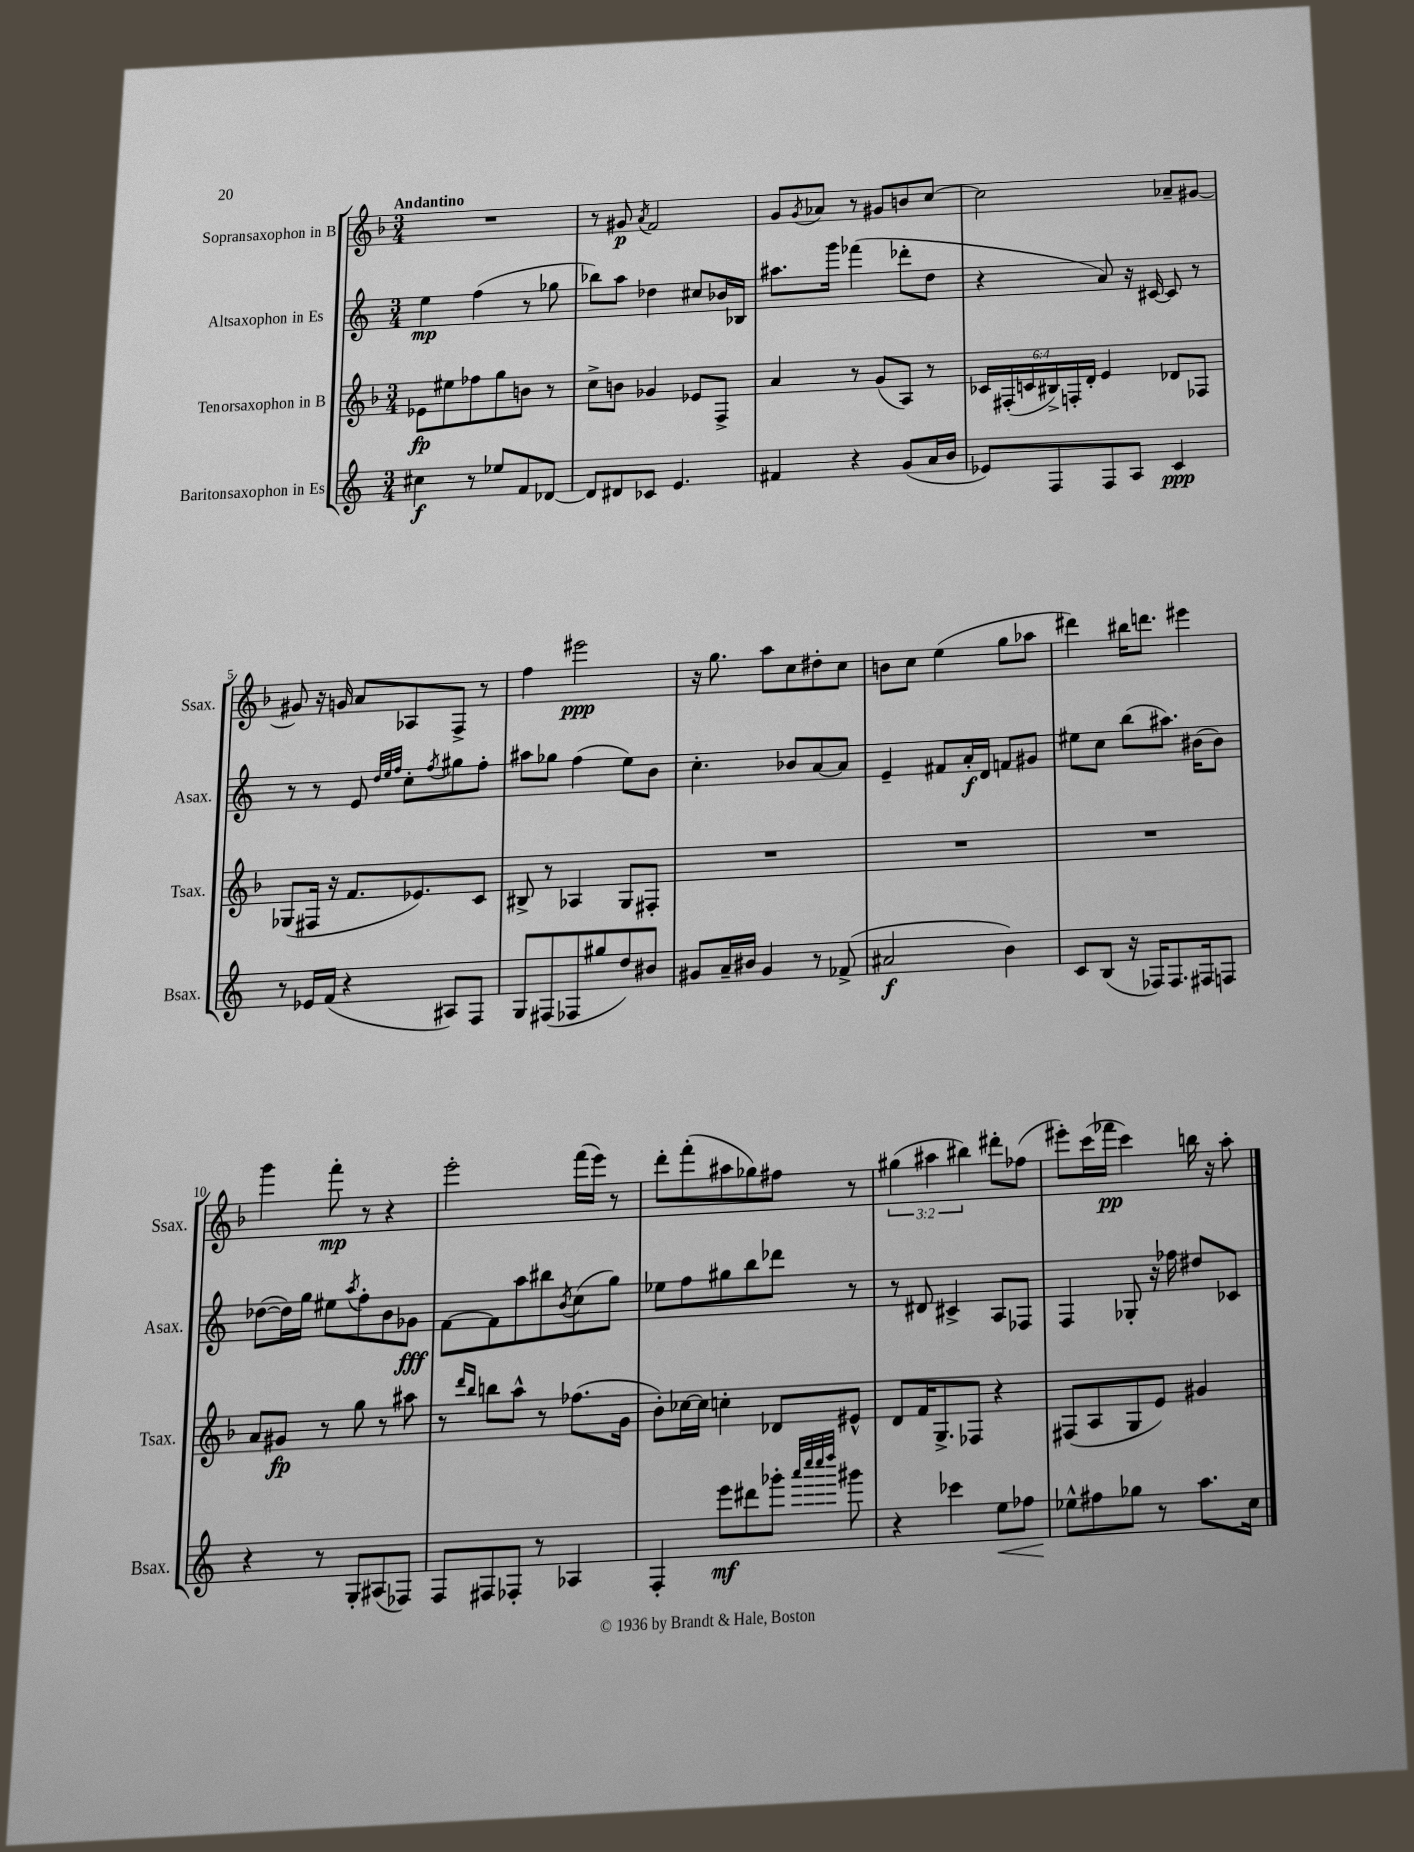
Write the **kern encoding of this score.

**kern	**kern	**kern	**kern
*staff4	*staff3	*staff2	*staff1
*clefG2	*clefG2	*clefG2	*clefG2
*k[]	*k[b-]	*k[]	*k[b-]
*M3/4	*M3/4	*M3/4	*M3/4
4cc#\	8e-\L	4ee\	2.r
.	8ee#\	.	.
8r	8ff-\	(4ff\	.
8ee-/L	8gg\	.	.
8f/	8b\J	8r	.
[8d-/J	8r	8gg-\	.
=	=	=	=
8d-/]L	8cc^\L	8bb-\L)	8r
8d#/	8b\J	8aa\J	8g#/
.	.	.	8qa/
8c-/J	4g-/	4dd-\	2f/
4.e/	.	.	.
.	8e-/L	8cc#/L	.
.	8F^/J	16b-/L	.
.	.	16B-/JJ	.
=	=	=	=
4f#/	4a/	8.aa#\L	8g/L
.	.	.	8qg/
.	.	.	8a-/J
.	.	16ggg\Jk	.
4r	8r	(4fff-\	8r
.	(8g/L	.	8g#/L
(8g/L	8A/J)	8ddd-'\L	8b/
16a/L	8r	8dd\J	[8cc/J
16b/JJ	.	.	.
=	=	=	=
8e-/L)	24c-/LL	4r	2cc\]
.	(24F#'/	.	.
.	24c/	.	.
8F/	24B#^/)	.	.
.	24F'/	.	.
.	24d'/JJ	.	.
8F/	4e/	8a/)	.
8A/J	.	16r	.
.	.	[16c#/	.
4c/	8d-/L	8c#/]	8a-~/L
.	8F-/J	8r	[8g#/J
=	=	=	=
8r	(8G-/L	8r	8g#/]
16e-/LL	16F#/Jk	8r	16r
(16f/JJ	16r	.	16g/
4r	8.f/L	8e/	8a/L
.	.	32qqdd/LLL	.
.	.	32qqee/	.
.	.	32qqff/JJJ	.
.	.	8cc'\L	8A-/
.	8.e-/)	.	.
.	.	8qff/	.
8A#/L)	.	8gg#\	8F^/J
8F/J	8c/J	8ff'\J	8r
=	=	=	=
8G/L	8B#^/	8aa#\L	4ff\
(8F#/	8r	8gg-\J	.
8F-/	4A-/	(4ff\	2eee#\
8gg#/	.	.	.
8dd/)	8G/L	8ee\L)	.
8b#/J	8F#'/J	8b\J	.
=	=	=	=
8g#/L	2.r	4.cc'\	16r
.	.	.	8.gg\
16a~/L	.	.	.
16b#/JJ	.	.	.
4g#/	.	.	8aa\L
.	.	8b-/L	8cc\
8r	.	[8a/	8dd#'\
(8f-^/	.	8a/]J	8cc\J
=	=	=	=
2a#/	2.r	4e~/	8b\L
.	.	.	8cc\J
.	.	8f#/L	(4ee\
.	.	16a'/L	.
.	.	16d/JJ	.
4b\)	.	8f/L	8gg\L
.	.	8g#/J	8aa-\J
=	=	=	=
8c/L	2.r	8ee#\L	4ddd#\)
(8B/J	.	8cc\J	.
16r	.	(8bb\L	16bb#\LK
16F-/LK)	.	.	8.ddd\J
8.F-/	.	8.aa#\J)	.
.	.	.	4eee#\
16F#/k	.	(16b#\LK	.
8F/J	.	8b#\J)	.
=	=	=	=
4r	8a/L	([8dd-\L	4ggg\
.	8g#/J	16dd-\]L)	.
.	.	16gg\JJ	.
8r	8r	8ee#\L	8fff'\
.	.	8qaa/	.
8G'/L	8gg\	8ff'\	8r
(8A#/	8r	8b\	4r
8F-/J)	8aa#\	8g-\J	.
=	=	=	=
8F/L	8r	[8f\L	2eee'\
.	16qqddd/LL	.	.
.	16qqbb-/JJ	.	.
8F#/	8bb\L	8f\]	.
8F-'/J	8aa^^\J	8aa\	.
8r	8r	8bb#\	.
.	.	8qb/	.
4A-/	(8.ff-\L	(8cc\	(16fff\LL
.	.	.	16eee\JJ)
.	.	8gg\J)	8r
.	16g\Jk	.	.
=	=	=	=
4F'/	8b-'\L)	8ee-\L	8ddd'\L
.	[16cc-\L	8ff\	(8fff'\
.	16cc-\]JJ	.	.
8eee\L	4cc'\	8gg#\	8aa#\
8ddd#\	.	8bb\	8gg-\)
8ggg-'\J	8d-/L	8ddd-\J	8ff#\J
32qqaaa/LLL	.	.	.
32qqcccc/	.	.	.
32qqcccc/	.	.	.
32qqdddd/JJJ	.	.	.
8ggg#\	8e#^^/J	8r	8r
=	=	=	=
4r	8d/L	8r	(6gg#\
.	16f/K	8d#/	.
.	.	.	6aa#\
.	8.G^/	.	.
4ccc-\	.	4c#^/	.
.	.	.	6bb#\)
.	8F-/J	.	.
8ee\L	4r	8A/L	8ddd#'\L
8ff-\J	.	8F-/J	(8ff-\J
=	=	=	=
8ee-^^\L	(8F#/L	4F/	8eee#'\L)
8ff#\	8A/	.	(16ccc\L
.	.	.	16fff-\JJ
8gg-\J	8G/	8G-'/	4ccc\)
8r	8e/J)	16r	.
.	.	16ff-\	.
8.aa\L	4g#/	8dd#/L	16bb\
.	.	.	16r
.	.	8c-/J	8aa'\
16cc\Jk	.	.	.
==	==	==	==
*-	*-	*-	*-
